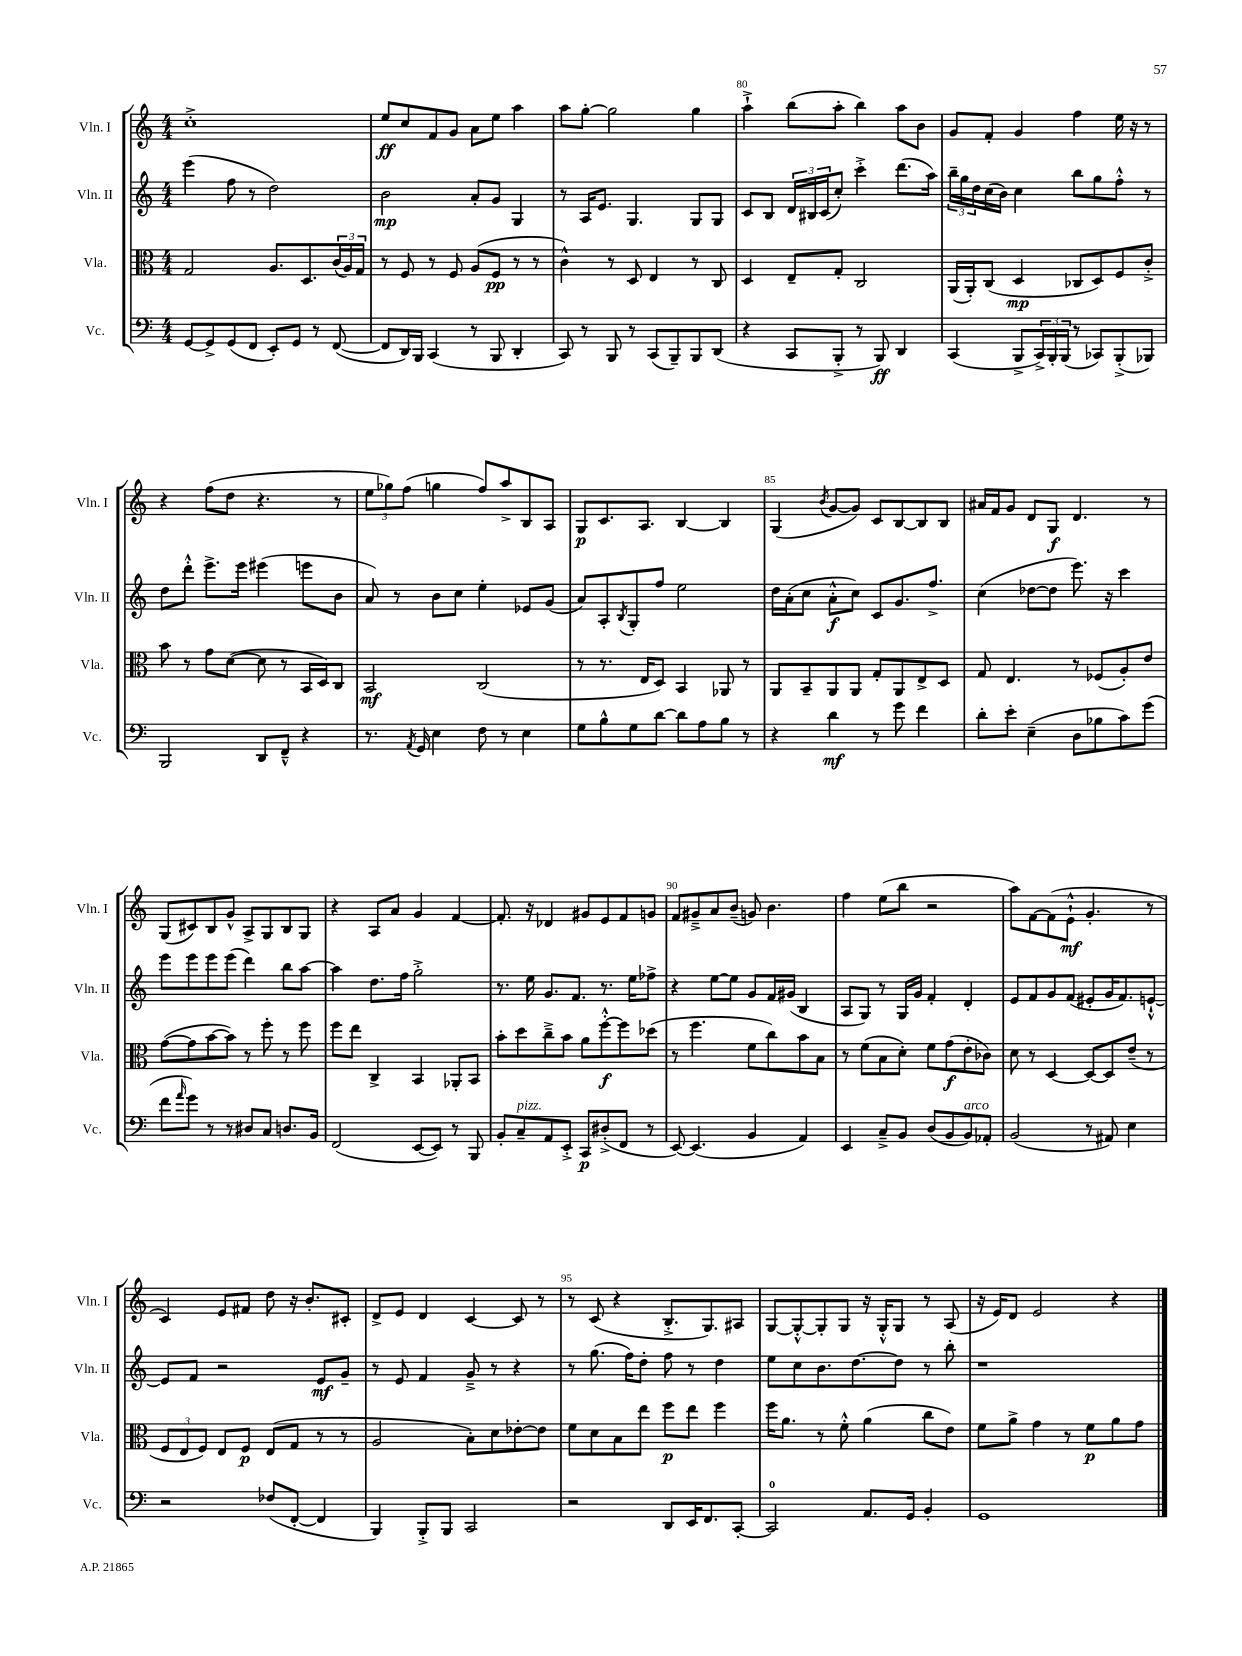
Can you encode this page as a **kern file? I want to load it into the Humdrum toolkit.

**kern	**kern	**kern	**kern
*staff4	*staff3	*staff2	*staff1
*clefF4	*clefC3	*clefG2	*clefG2
*k[]	*k[]	*k[]	*k[]
*M4/4	*M4/4	*M4/4	*M4/4
[8GG	2G	(4eee	1cc'^
8GG^]	.	.	.
(8GG	.	8ff	.
8FF	.	8r	.
8EE')	8.A	2dd)	.
8GG	.	.	.
.	8.D	.	.
8r	.	.	.
([8FF	(24c	.	.
.	24A)	.	.
.	24G	.	.
=	=	=	=
8FF]	8r	2b	8ee
16DD)	8F	.	8cc
16BBB	.	.	.
(4CC	8r	.	8f
.	8F	.	8g
8r	(8A	8a'	8a
8BBB	8F	8g	8ee
4DD'	8r	4G	4aa
.	8r	.	.
=	=	=	=
8CC)	4c^^)	8r	8aa
8r	.	16A	[8gg'
.	.	8.e	.
8BBB	8r	.	2gg]
8r	8D	4.G	.
(8CC	4E	.	.
8BBB~)	.	.	.
8BBB	8r	8G	4gg
(8DD	8C	8G	.
=	=	=	=
4r	4D	8c	4aa`^
.	.	8B	.
8CC	8E~	24d	(8bb
.	.	24B#	.
.	.	(24c	.
8BBB'^	8G'	8cc')	8aa'
8r	2C	4ccc'^	4bb)
8BBB)	.	.	.
4DD	.	(8.ddd	8aa
.	.	.	8b
.	.	16aa)	.
=	=	=	=
(4CC	(16AA	24bb~	8g
.	.	24gg	.
.	16AA')	.	.
.	.	24dd	.
.	(8C	(16cc	8f'
.	.	16b)	.
8BBB^	4D	4cc	4g
24CC^)	.	.	.
24BBB'	.	.	.
(24BBB	.	.	.
8r	8C-	8bb	4ff
8CC-)	8D)	8gg	.
(8BBB'^	8F	8ff'^^	16ee
.	.	.	16r
8BBB-)	8c'^	8r	8r
=	=	=	=
2BBB	8b	8dd	4r
.	8r	8ddd'^^	.
.	8g	8.eee^	(8ff
.	([8d	.	8dd
.	.	16eee	.
8DD	8d]	(4eee#	4.r
8FF~^^	8r	.	.
4r	16BB	8eee	.
.	16D)	.	.
.	8C	8b	8r
=	=	=	=
8.r	2BB	8a)	12ee
.	.	.	12gg-)
.	.	8r	.
.	.	.	(12ff
8qAA	.	.	.
16GG	.	.	.
4E	.	8b	4gg
.	.	8cc	.
8F	(2C	4ee'	8ff)
8r	.	.	8aa^
4E	.	8e-	8B
.	.	(8g	8A
=	=	=	=
8G	8r	8a)	8G
8B^^	8.r	8A'	8.c
.	.	8qB	.
8G	.	8G'	.
.	16E	.	8.A
[8d	8D)	8ff	.
8d]	4BB	2ee	[4B
8A	.	.	.
8B	8AA-	.	4B]
8r	8r	.	.
=	=	=	=
4r	8AA	16dd	(4G
.	.	(16a'	.
.	8BB~	8cc	.
.	.	.	8qb
4d	8AA	8a'^^	[8g
.	8AA	8cc)	8g])
8r	8G'	8c	8c
8g	8AA	8.g	[8B
4f	8E^	.	8B]
.	.	8.ff^	.
.	8D	.	8B
=	=	=	=
8d'	8G	(4cc	16a#
.	.	.	16f
8e'	4.E	.	8g
(4E~	.	[8dd-	8d
.	.	8dd-]	8G
8D	8r	8.eee)	4.d
8B-	(8F-	.	.
.	.	16r	.
8c)	8A')	4ccc	.
(8g	8e	.	8r
=	=	=	=
8f	([8g	8eee	(8G
16qqa	.	.	.
8g)	8g]	8eee	8c#)
8r	[8b	8eee	8B
8r	8b])	(8eee	8g^^
8D#	8r	4ddd)	8A^
8C	8ff'	.	8G
8.D	8r	8bb	8B
.	8ff	[8aa	8G
16BB	.	.	.
=	=	=	=
(2FF	8ff	4aa]	4r
.	8ee	.	.
.	4C^	8.dd	8A
.	.	.	8a
.	.	16ff	.
[8EE	4BB	2gg'^	4g
8EE])	.	.	.
8r	8AA-'	.	[4f
8BBB	8BB	.	.
=	=	=	=
8BB'	8b'	8.r	8.f']
8C~	8dd	.	.
.	.	16ee	16r
8AA	8cc~^	8.g	4d-
8EE'^	8b	.	.
.	.	8.f	.
8CC	8a	.	8g#
(8D#'^	[8ff'^^	8.r	8e
8FF	8ff]	.	8f
.	.	16ee	.
8r	(8dd-	8ff-^	8g
=	=	=	=
[8EE)	8r	4r	8f
(4.EE]	4.ff	.	8g#~^
.	.	[8ee	8a
.	.	8ee]	(8b~
4BB	8f	8g	8g)
.	8cc)	16f	4.b
.	.	(16g#	.
4AA)	8b	4B	.
.	8B	.	.
=	=	=	=
4EE	8r	8A	4ff
.	(8f	8G)	.
8C~^	8B	8r	(8ee
8BB	8d')	16G	8bb
.	.	16g	.
(8D	8f	4f'	2r
8BB	(8g	.	.
8BB)	8e'	4d'	.
8AA-'	8c-)	.	.
=	=	=	=
(2BB	8d	8e	8aa)
.	8r	8f	[8f
.	[4D	8g	(8f]
.	.	(8f	8e`^^
8r	8D_	8e#'	4.g'
8AA#)	8D]	16g	.
.	.	8.f)	.
4E	(8e~	.	.
.	8r	[8e`^^	8r
=	=	=	=
2r	12F	8e]	4c)
.	12E	.	.
.	.	8f	.
.	12F)	.	.
.	8E	2r	8e
.	8F	.	8f#
(8F-	(8E	.	8dd
[8FF'	8G	.	16r
.	.	.	8.b'
4FF]	8r	8e	.
.	8r	8g~	8c#'
=	=	=	=
4BBB)	2A	8r	8d^
.	.	8e	8e
8BBB'^	.	4f	4d
8BBB	.	.	.
2CC	8B')	8g~^	[4c
.	8d	8r	.
.	[8e-'	4r	8c]
.	8e-]	.	8r
=	=	=	=
2r	8f	8r	8r
.	8d	(8.gg	(8c
.	8B	.	4r
.	.	16ff)	.
.	8ee	8dd'	.
8DD	8ff	8ff	8.B'^
16EE	8ee	8r	.
8.FF	.	.	8.G)
.	4ff	4dd	.
[8CC'	.	.	8A#
=	=	=	=
2CC]	16ff	8ee	[8G
.	8.a	.	.
.	.	8cc	8G'^^_
.	8r	8.b	8G']
.	8f'^^	.	8G
.	.	[8.dd	.
8.AA	(4a	.	16r
.	.	.	16G'^^
.	.	8dd]	8G
16GG	.	.	.
4BB'	8cc	8r	8r
.	8e)	8bb'	(8A
=	=	=	=
1GG	8f	1r	16r
.	.	.	16e)
.	8a^	.	8d
.	4g	.	2e
.	8r	.	.
.	8f	.	.
.	8a	.	4r
.	8g	.	.
==	==	==	==
*-	*-	*-	*-
